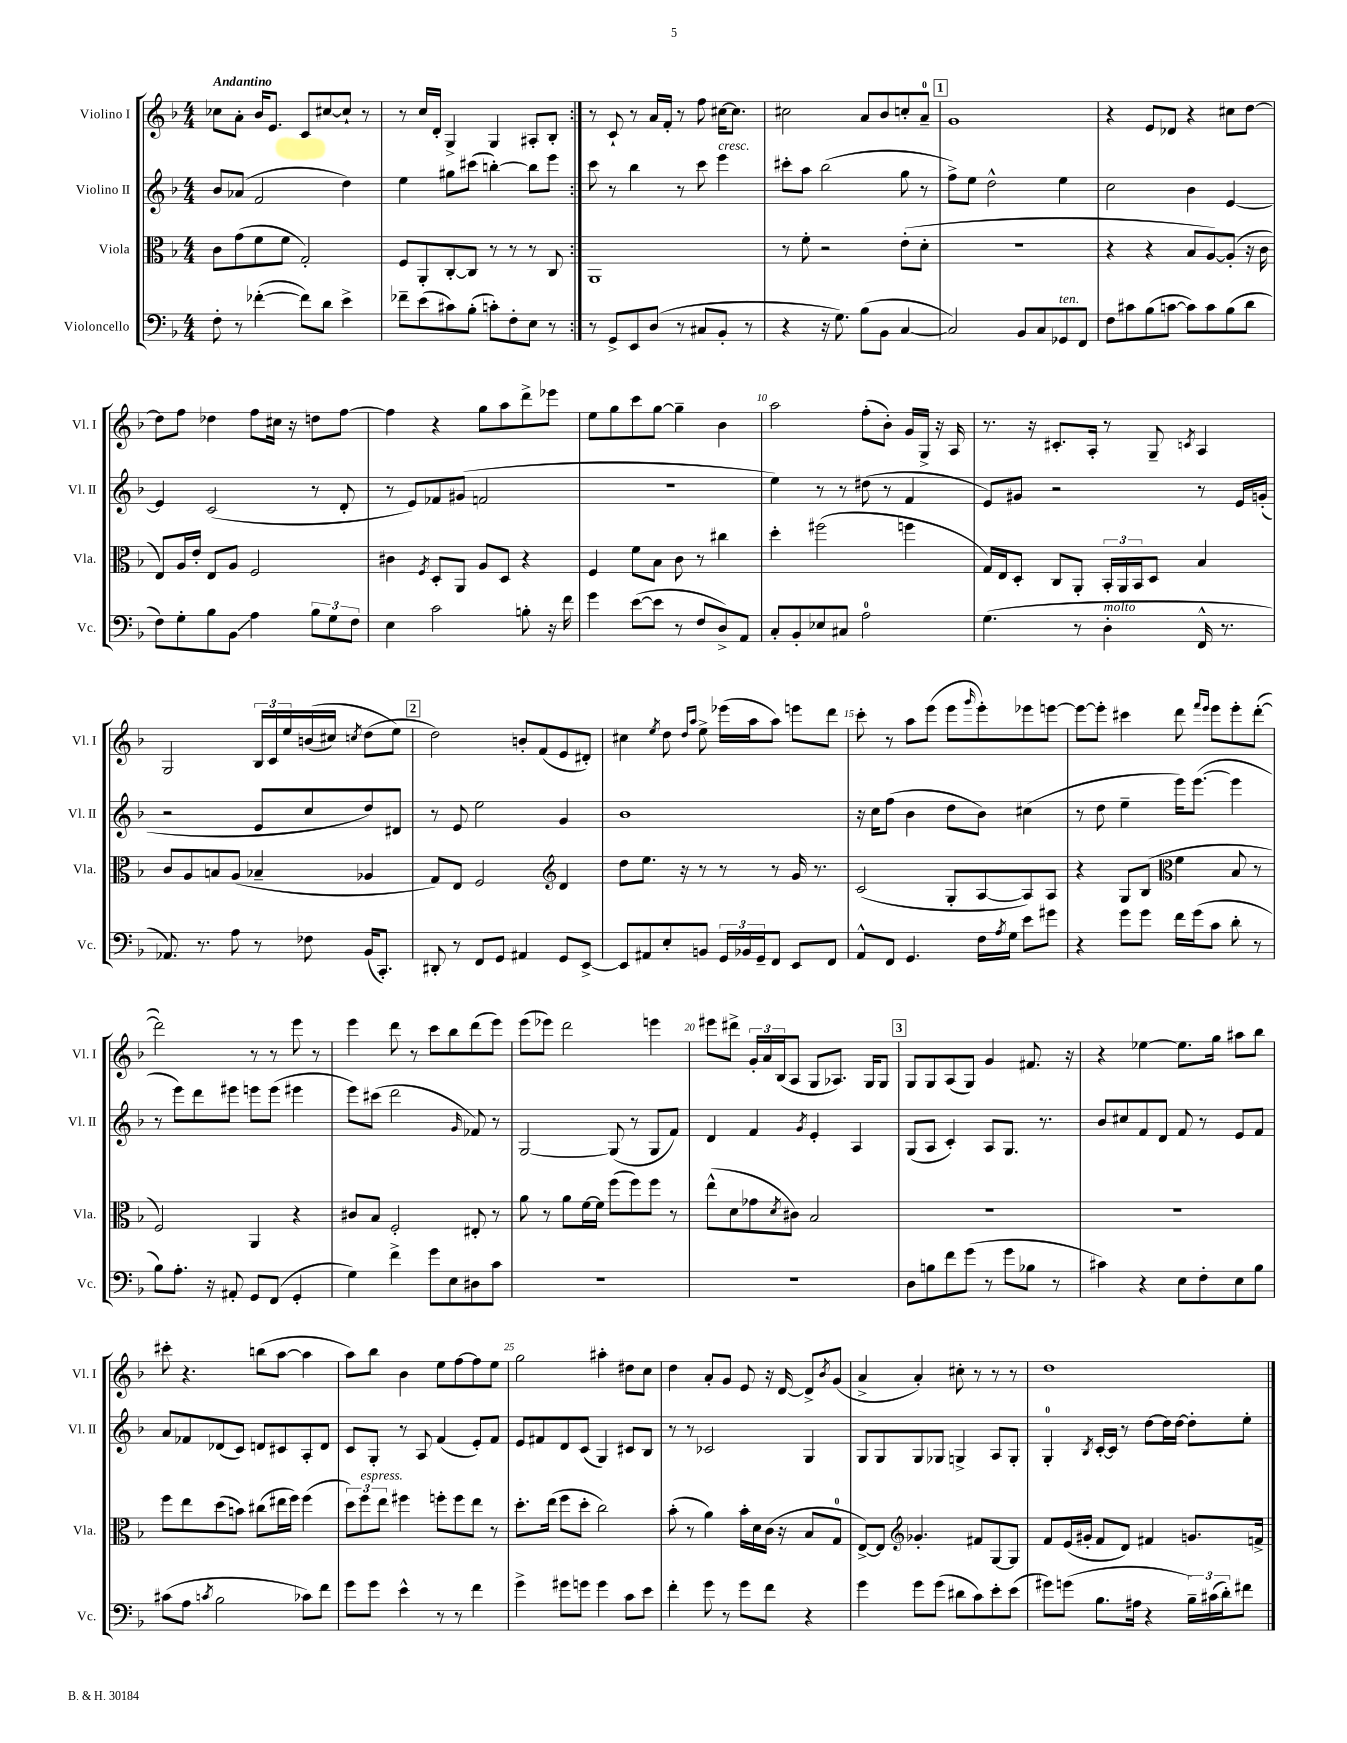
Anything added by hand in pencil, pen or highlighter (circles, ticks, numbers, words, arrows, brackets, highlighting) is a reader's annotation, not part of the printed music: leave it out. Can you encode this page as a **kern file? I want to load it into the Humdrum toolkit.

**kern	**kern	**kern	**kern
*staff4	*staff3	*staff2	*staff1
*clefF4	*clefC3	*clefG2	*clefG2
*k[b-]	*k[b-]	*k[b-]	*k[b-]
*M4/4	*M4/4	*M4/4	*M4/4
8F'\	8c\L	8b-/L	8cc-\L
8r	(8g\	(8a-/J	8a'\J
([4f-'\	8f\	2f/	16b-/LK
.	.	.	8.e/J
.	8f\J	.	.
8f-\]L)	2G'/)	.	8c/L
8d\J	.	.	[8cc#/
4e^\	.	4dd\)	8cc#`/]J
.	.	.	8r
=	=	=	=
8f-~\L	8F/L	4ee\	8r
(8e\	8AA'/	.	16cc/LL
.	.	.	16d'/JJ
8c#\)	[8C'/	8gg#\L	4G^/
(8B-'\J	8C/]J	(8ccc#\J	.
8c'\L)	8r	[4bb'\)	4G/
8F'\	8r	.	.
8E\J	8r	8bb\]L	8A#'/L
8r	8C/	8eee\J	8B-'/J
=:|!	=:|!	=:|!	=:|!
8r	1AA	8ccc\	8r
8GG^/L	.	8r	8c`/
8EE/	.	4bb-\	8r
(8D/J	.	.	16a/LL
.	.	.	16f'/JJ
8r	.	8r	8r
8C#/L	.	8ccc\	8ff\
8BB-'/J	.	4eee\	[16cc#\LK
.	.	.	8.cc#\]J
8r	.	.	.
=	=	=	=
4r	8r	8ccc#'\L	2cc#\
.	8f'\	8aa\J	.
16r	2r	(2bb-\	.
8.G\)	.	.	.
(8B-\L	.	.	8a/L
8BB-\J	.	.	8b-/
[4C/	(8e'\L	8gg\	8cc'/
.	8d'\J	8r	8a~/J
=	=	=	=
2C/])	1r	8ff^\L)	1g
.	.	8ee\J	.
.	.	2dd^^\	.
8BB-/L	.	.	.
8C/	.	.	.
8GG-/	.	4ee\	.
8FF/J	.	.	.
=	=	=	=
8F\L	4r	2cc\	4r
8c#\	.	.	.
(8B-\	4r	.	8e/L
[8c\J	.	.	8d-/J
8c\]L)	8B-/L	4b-\	4r
8c\	[8A/)	.	.
(8B-\	(8A'/]J	[4e/	8cc#\L
8d\J	16r	.	[8dd\J
.	16c\	.	.
=	=	=	=
8F\L)	8E/L)	4e/]	8dd\]L
8G'\	16A/L	.	8ff\J
.	16e'/JJ	.	.
8B-\	8E/L	(2c/	4dd-\
8BB-\J	8A/J	.	.
4A\	2F/	.	8ff\L
.	.	.	16cc#\Jk
.	.	.	16r
12B-\L	.	8r	8dd\L
12G\	.	.	.
.	.	8d'/	[8ff\J
12F\J	.	.	.
=	=	=	=
4E\	4c#\	8r	4ff\]
.	.	8e/L)	.
.	8qF/	.	.
2c\	8D'/L	8f-/	4r
.	8AA/J	(8g#/J	.
.	8A/L	2f/	8gg\L
.	8D/J	.	8aa\
8B'\	4r	.	8ddd^\
16r	.	.	8eee-\J
16f\	.	.	.
=	=	=	=
4g\	4F/	1r	8ee\L
.	.	.	8gg\
([8e\L	8f\L	.	8ccc\
8e\]J	8B-\J	.	[8gg\J
8r	8c\	.	4gg~\]
8F/L	8r	.	.
8D^/)	4cc#\	.	4b-\
8AA/J	.	.	.
=	=	=	=
8C'/L	4dd'\	4ee\)	2aa\
8BB-'/	.	.	.
8E-/	(2ff#\	8r	.
8C#/J	.	8r	.
2A\	.	(8dd#\	(8ff'\L
.	.	8r	8b-'\J)
.	4ff\	4f/	16g/LL
.	.	.	16G^/JJ
.	.	.	16r
.	.	.	16A/
=	=	=	=
(4.G\	16G/LL)	8e/L)	8.r
.	16E/J	.	.
.	8D'/J	8g#/J	.
.	.	.	16r
.	8C/L	2r	8.c#'/L
8r	8AA'/J	.	.
.	.	.	16A'/Jk
4D'\	24BB-'/LL	.	8r
.	24AA/	.	.
.	24BB-/J	.	.
.	8D/J	.	8G~/
.	.	.	8qc/
16FF^^/	4B-/	8r	4A/
8.r	.	.	.
.	.	16e/LL	.
.	.	(16g'/JJ	.
=	=	=	=
8.AA-/)	8c/L	2r	2G/
.	8A/	.	.
8.r	.	.	.
.	8B/	.	.
8A\	(8A/J	.	.
8r	4B-~/	8e/L	24B-/LL
.	.	.	24c/
.	.	.	24ee/
8F-\	.	8cc/	&((16b/
.	.	.	16cc#/JJ)
.	.	.	8qcc/
(16BB-/LK	4A-/	8dd/)	(8dd\L
8.CC'/J)	.	.	.
.	.	8d#/J	8ee\J&)
=	=	=	=
8DD#'/	8G/L)	8r	2dd\)
8r	8E/J	8e/	.
8FF/L	2F/	2ee\	.
8GG/J	.	.	.
4AA#/	.	.	8b'/L
.	.	.	(8f/
*	*clefG2	*	*
8GG/L	4d/	4g/	8e/
[8EE^/J	.	.	8d#'/J)
=	=	=	=
8EE/]L	8dd\L	1b-	4cc#\
8AA#/	8.ee\J	.	.
.	.	.	8qee/
8E'/	.	.	8dd\
.	16r	.	.
.	.	.	16qqdd/LL
.	.	.	16qqaa/JJ
8BB/J	8r	.	8ee^\
24GG/LL	8r	.	(16eee-\LL
24BB-/	.	.	.
.	.	.	16aa\J
24GG~/J	.	.	.
8FF/J	8r	.	8aa\J)
8EE/L	16g/	.	8eee\L
.	8.r	.	.
8FF/J	.	.	8ddd\J
=	=	=	=
8AA^^/L	(2c/	16r	8ccc'\
.	.	16cc\LK	.
8FF/J	.	(8ff\J	8r
4.GG/	.	4b-\	8aa\L
.	.	.	(8eee\J
.	8G'/L	8dd\L	8eee\L
.	.	.	16qqggg/
16F\LL	[8A/	8b-\J)	8eee'\)
8qA/	.	.	.
16G\JJ	.	.	.
8e\L	8A/])	(4cc#\	8eee-\
8g#\J	8A/J	.	[8eee\J
=	=	=	=
4r	4r	8r	8eee\_L
.	.	8dd\	8eee'\]J
8g\L	8G/L	4ee~\	4ccc#\
8g\J	(8B-/J	.	.
*	*clefC3	*	*
16f\LL	4f\	16eee\LK)	8ddd\
(16g\J	.	([8.eee\J	.
.	.	.	16qqfff/LL
.	.	.	16qqeee/JJ
8c\J	.	.	8eee\L
8d'\	8B-/	4eee\]	8eee'\
8r	8r	.	([8ddd'\J
=	=	=	=
8B-\L)	2F/)	8r	2ddd\])
8.A'\J	.	8eee\L)	.
.	.	8ddd\	.
16r	.	.	.
8AA#'/	.	8eee#\J	.
8GG/L	4AA/	8eee\L	8r
(8FF/J	.	(8eee\J	8r
4GG'/	4r	4eee#\	8eee\
.	.	.	8r
=	=	=	=
4G\)	8c#/L	8eee\L)	4eee\
.	8B-/J	(8ccc#\J	.
4f^\	2F'/	2ddd\	8ddd\
.	.	.	8r
8g\L	.	.	8ccc\L
8E\	.	.	8bb-\
.	.	16qqg/	.
8D#\	8E#'/	8f-/)	(8ddd\
8c\J	8r	8r	8eee\J)
=	=	=	=
1r	8a\	[2G/	(8eee\L
.	8r	.	8eee-\J)
.	8a\L	.	2ddd\
.	[16f\L	.	.
.	16f\]JJ	.	.
.	(8ff\L	(8G/]	.
.	8ff\)	8r	.
.	8ff\J	8G/L	4eee\
.	8r	8f/J)	.
=	=	=	=
1r	(8ee^^\L	4d/	8eee#\L
.	8d\	.	8ddd#^\J
.	8g-\	4f/	24g'/LL
.	.	.	24a/
.	.	.	(24B-/J
.	8qd/	.	.
.	8c#\J)	.	8A/J
.	.	8qg/	.
.	2B-/	4e'/	8G/L
.	.	.	8.A-/J)
.	.	4A/	.
.	.	.	16G/LK
.	.	.	8G/J
=	=	=	=
8D\L	1r	(8G/L	8G/L
8B\	.	8A/J	8G/
8f\	.	4c'/)	(8A/
(8g\J	.	.	8G/J)
8r	.	8A/L	4g/
8g\L	.	8.G/J	.
8B-\J	.	.	8.f#/
.	.	8.r	.
8r	.	.	.
.	.	.	16r
=	=	=	=
4c#\)	1r	8b-/L	4r
.	.	8cc#/	.
4r	.	8f/	[4ee-\
.	.	8d/J	.
8E\L	.	8f/	8.ee-\]L
8F'\	.	8r	.
.	.	.	16gg\Jk
8E\	.	8e/L	8aa#\L
8B-\J	.	8f/J	8bb-\J
=	=	=	=
(8c#\L	8ff\L	8a/L	8ccc#'\
8A\J	8ee\	8f-/	4.r
8qc/	.	.	.
2B-\	(8dd\	(8d-/	.
.	8b\J)	8c/J)	.
.	(8cc#\L	8d/L	(8bb\L
.	16ee#\L	8c#/	[8aa\J
.	16ff\JJ)	.	.
8c-\L)	(4ff\	8A'/	4aa\]
8f\J	.	8d/J	.
=	=	=	=
8g\L	12dd\L)	8c/L	8aa\L)
.	12ff\	.	.
8g\J	.	8G'/J	8bb-\J
.	12ee\J	.	.
4e^^\	4ff#\	8r	4b-\
.	.	8A/	.
8r	8ff'\L	(4f/	8ee\L
8r	8ff\	.	[8ff\
4f\	8ee\J	8e'/L)	8ff\]
.	8r	8f/J	8ee\J
=	=	=	=
4g^\	8.dd'\L	8e/L	2gg\
.	.	8f#/	.
.	(16ee\Jk	.	.
8g#\L	8ff\L	8d/	.
8g\J	8dd'\J	(8c/J	.
4g\	2cc\)	4G/)	4aa#'\
8c\L	.	8c#/L	8dd#\L
8e\J	.	8B-/J	8cc\J
=	=	=	=
4f'\	(8b-'\	8r	4dd\
.	8r	8r	.
8g\	4a\)	2c-/	8a'/L
8r	.	.	8g/J
8g\L	16b-'\LL	.	8e/
.	16d\	.	.
8f\J	(16c\JJ	.	16r
.	16r	.	[16d/
4r	8B-/L	4G/	8d^/]L
.	.	.	8qb-/
.	8G/J	.	(8g/J
=	=	=	=
4g\	[8E^/L)	8G/L	4a^/
.	8E/]J	8G/	.
*	*clefG2	*	*
8g\L	4.g-'/	8G/	4a'/)
(8g\J	.	8G-/J	.
8d#\L	.	4G^/	8cc#'\
8c\)	8f#/L	.	8r
8e'\	[8G/	8A/L	8r
(8e\J	8G/]J	8G'/J	8r
=	=	=	=
8g#\L)	8f/L	4G'/	1dd
(8g\J	(16e/L	.	.
.	16g#'/JJ	.	.
.	.	8qB-/	.
8.B-\L	8f/L	[16c'/LL	.
.	.	16c/]JJ	.
.	8d/J)	8r	.
16A#\Jk	.	.	.
4r	4f#/	[8dd\L	.
.	.	16dd\]L	.
.	.	[16dd\JJ	.
24B-~\LL)	8.g/L	8dd'\]L	.
(24c#\	.	.	.
24d'\J)	.	.	.
8f#\J	.	8ee'\J	.
.	16f^/Jk	.	.
==	==	==	==
*-	*-	*-	*-
